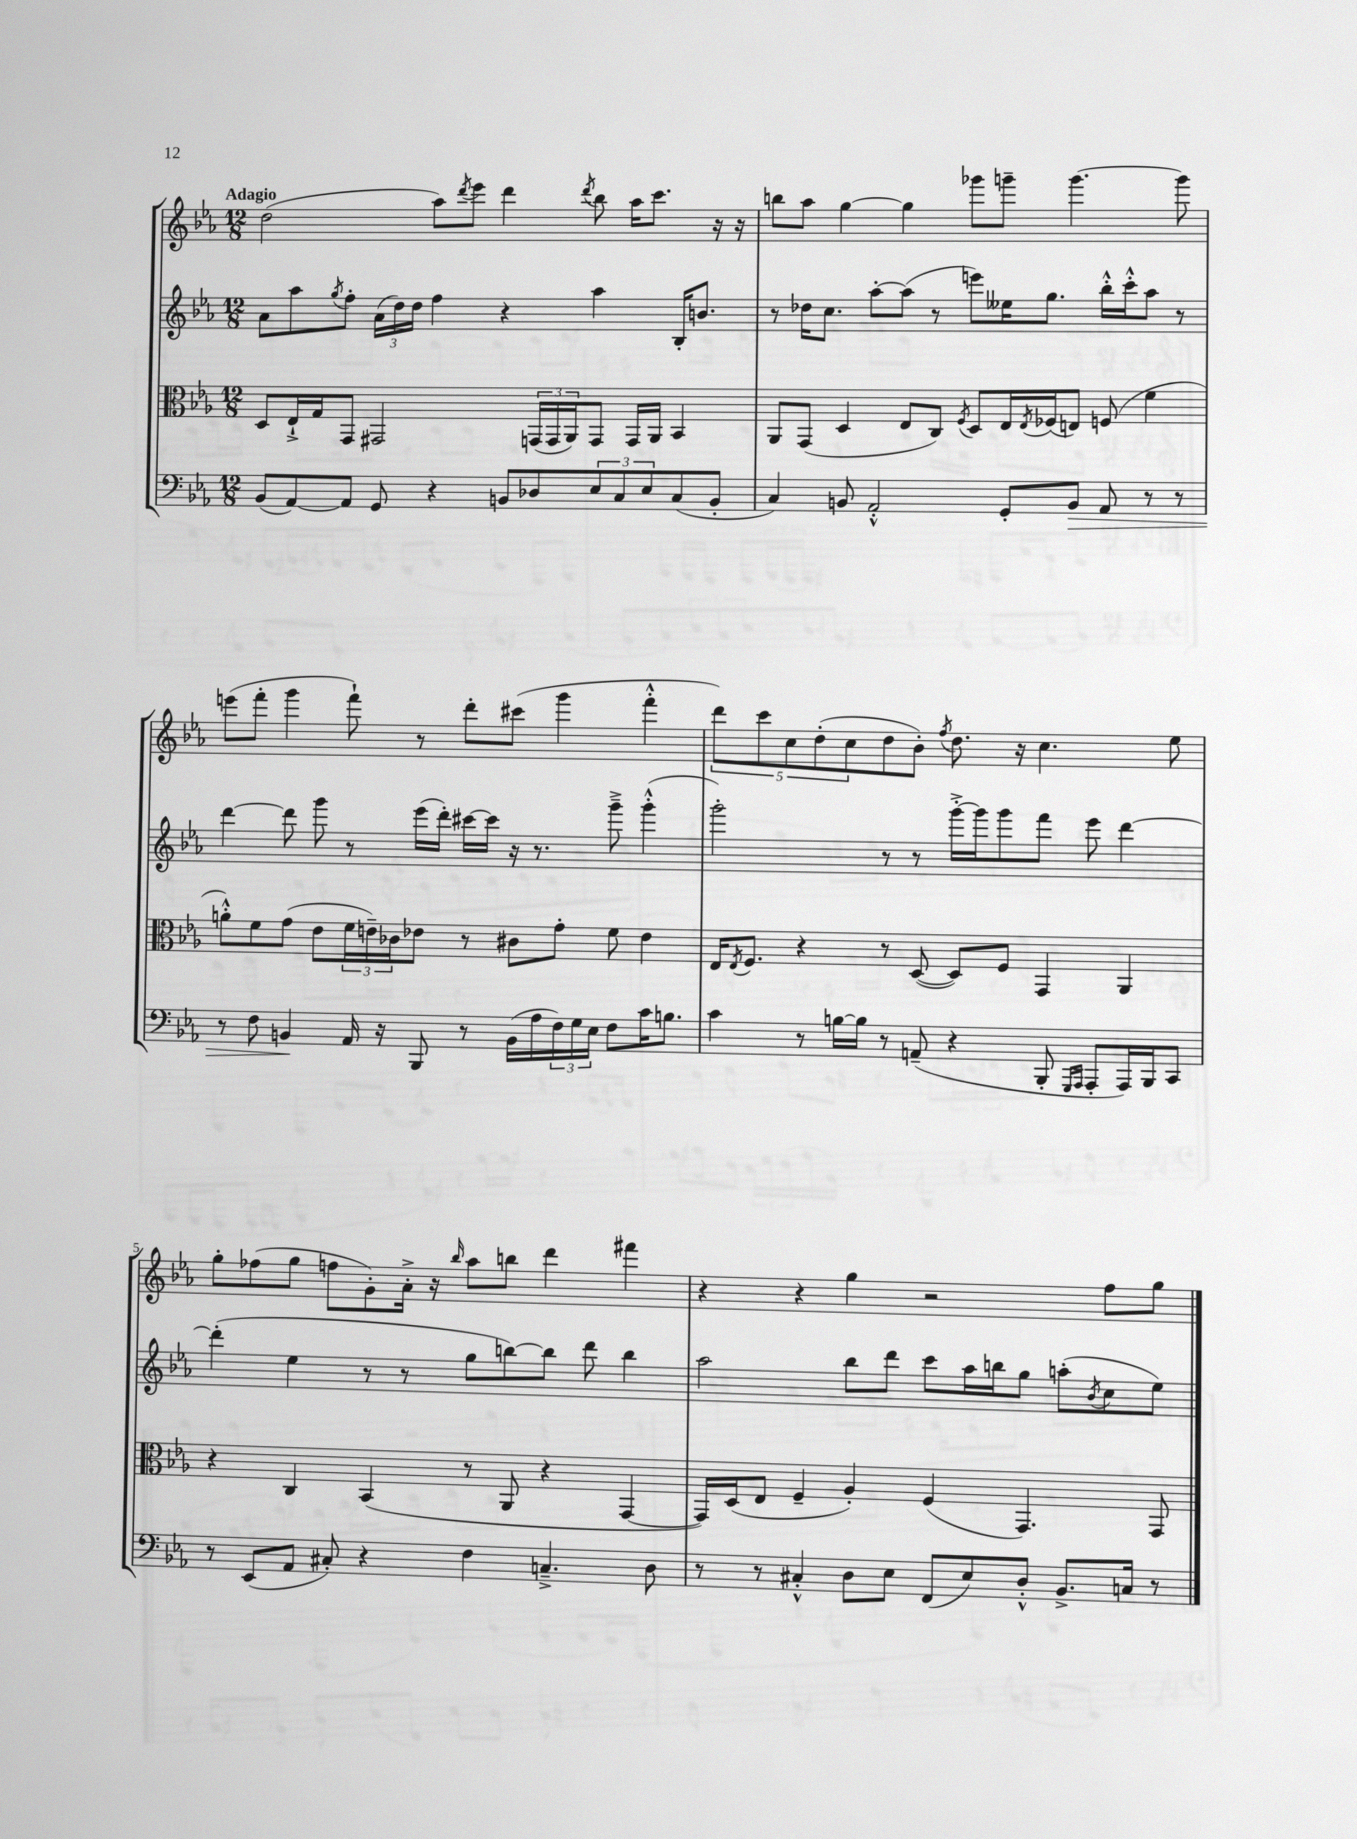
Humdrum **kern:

**kern	**kern	**kern	**kern
*staff4	*staff3	*staff2	*staff1
*clefF4	*clefC3	*clefG2	*clefG2
*k[b-e-a-]	*k[b-e-a-]	*k[b-e-a-]	*k[b-e-a-]
*M12/8	*M12/8	*M12/8	*M12/8
(8BB-/L	8D/L	8a-\L	(2dd\
[8AA-/)	16E-`^/L	8aa-\	.
.	16G/J	.	.
.	.	8qgg/	.
8AA-/]J	8GG/J	8ff'\J	.
8GG/	2GG#/	(24a-\LL	.
.	.	24dd\)	.
.	.	24dd\JJ	.
4r	.	4ff\	8aa-\L)
.	.	.	8qddd/
.	.	.	8eee-\J
8BB/L	.	4r	4ddd\
8D-/	(24GG/LL	.	.
.	24GG/	.	.
.	24AA-/J)	.	.
.	.	.	8qddd/
12E-/	8GG/J	4aa-\	8bb-\
12C/	.	.	.
.	16GG/LL	.	16aa-\LK
12E-/	.	.	.
.	16AA-/JJ	.	8.ccc\J
(8C/	4BB-/	16B-'/LK	.
.	.	8.b/J	.
8BB'/J	.	.	16r
.	.	.	16r
=	=	=	=
4C/)	8AA-/L	8r	8bb\L
.	(8GG/J	16dd-\LK	8aa-\J
.	.	8.cc\J	.
8BB/	4D/	.	[4gg\
2AA-'^^/	.	[8aa-'\L	.
.	8E-/L	(8aa-\]J	4gg\]
.	8C/J)	8r	.
.	8qF/	.	.
.	8D/L	8eee\L)	8ggg-\L
8GG'/L	16E-/L	16ee--\K	8ggg~\J
.	8qE-/	.	.
.	(16F-/J	8.gg\J	.
8BB/J	8E/J)	.	[4.ggg\
8AA-/	(8F/	16bb-'^^\LL	.
.	.	16ccc'^^\J	.
8r	4f\	8aa-\J	.
8r	.	8r	8ggg\]
=	=	=	=
8r	8a'^^\L)	[4ddd\	(8eee\L
8F\	8f\	.	8fff'\J
4BB/	(8g\J	8ddd\]	4ggg\
.	8e-\L	8ggg\	.
16AA-/	24f\L	8r	8fff`\)
.	24e~\)	.	.
16r	.	.	.
.	24c-\J	.	.
8BBB-/	8e-\J	(16eee-\LL	8r
.	.	16ddd'\JJ)	.
8r	8r	[16ccc#\LL	8ddd'\L
.	.	16ccc#\]JJ	.
(16BB\LL	8c#\L	16r	(8ccc#\J
16A-\	.	8.r	.
24F\)	8g'\J	.	4ggg\
24G\	.	.	.
24E-\JJ	.	.	.
8F\L	8f\	8ggg~^\	.
16c\K	4e-\	(4ggg'^^\	4fff'^^\
8.B\J	.	.	.
=	=	=	=
4c\	16E-/LK	2ggg'\)	10ddd\L)
.	8qE-/	.	.
.	8.F/J	.	.
.	.	.	10ccc\
.	.	.	10cc\
8r	4r	.	.
.	.	.	(10dd'\
[16B\LL	.	.	.
.	.	.	10cc\
16B\]JJ	.	.	.
8r	8r	8r	8dd\
(8AA~/	([8D/	8r	8b-'\J)
.	.	.	8qff/
4r	8D/]L)	[16ggg'^\LL	8.dd\
.	.	16ggg\]J	.
.	8F/J	8ggg\	.
.	.	.	16r
8BBB-'/	4GG/	8fff\J	4.cc\
16qqGGG/LL	.	.	.
16qqAAA-/JJ	.	.	.
8AAA-'/L	.	8eee-\	.
16AAA-/L)	4AA-/	[4ddd\	.
16BBB-/J	.	.	.
8CC/J	.	.	8ee-\
=	=	=	=
8r	4r	(4ddd'\]	8gg'\L
(8EE-/L	.	.	(8ff-\
8AA-/J	4C/	4ee-\	8gg\J
8C#'/)	.	.	8ff\L
4r	(4BB-/	8r	8g'\)
.	.	8r	16a-'^\Jk
.	.	.	16r
.	.	.	16qqbb-/
4F\	8r	8gg\L	8aa-\L
.	8AA-/	[8bb\)	8bb\J
4.C~^/	4r	8bb\]J	4ddd\
.	.	8ddd\	.
.	[4GG/	4bb\	4fff#\
8D\	.	.	.
=	=	=	=
8r	16GG/]LL)	2aa-\	4r
.	(16D/J	.	.
8r	8E-/J	.	.
4C#'^^/	4F~/	.	4r
8D\L	4A-'/)	8bb-\L	4gg\
8E-\J	.	8ddd\J	.
(8FF/L	(4F/	8ccc\L	2r
8E-/)	.	16aa-\L	.
.	.	16bb\J	.
8D'^^/J	4.GG/)	8gg\J	.
8.BB-^/L	.	(8aa'\L	.
.	.	8qb-/	.
.	.	8cc\	8ff\L
16C/Jk	.	.	.
8r	8GG/	8ee-\J)	8gg\J
==	==	==	==
*-	*-	*-	*-
